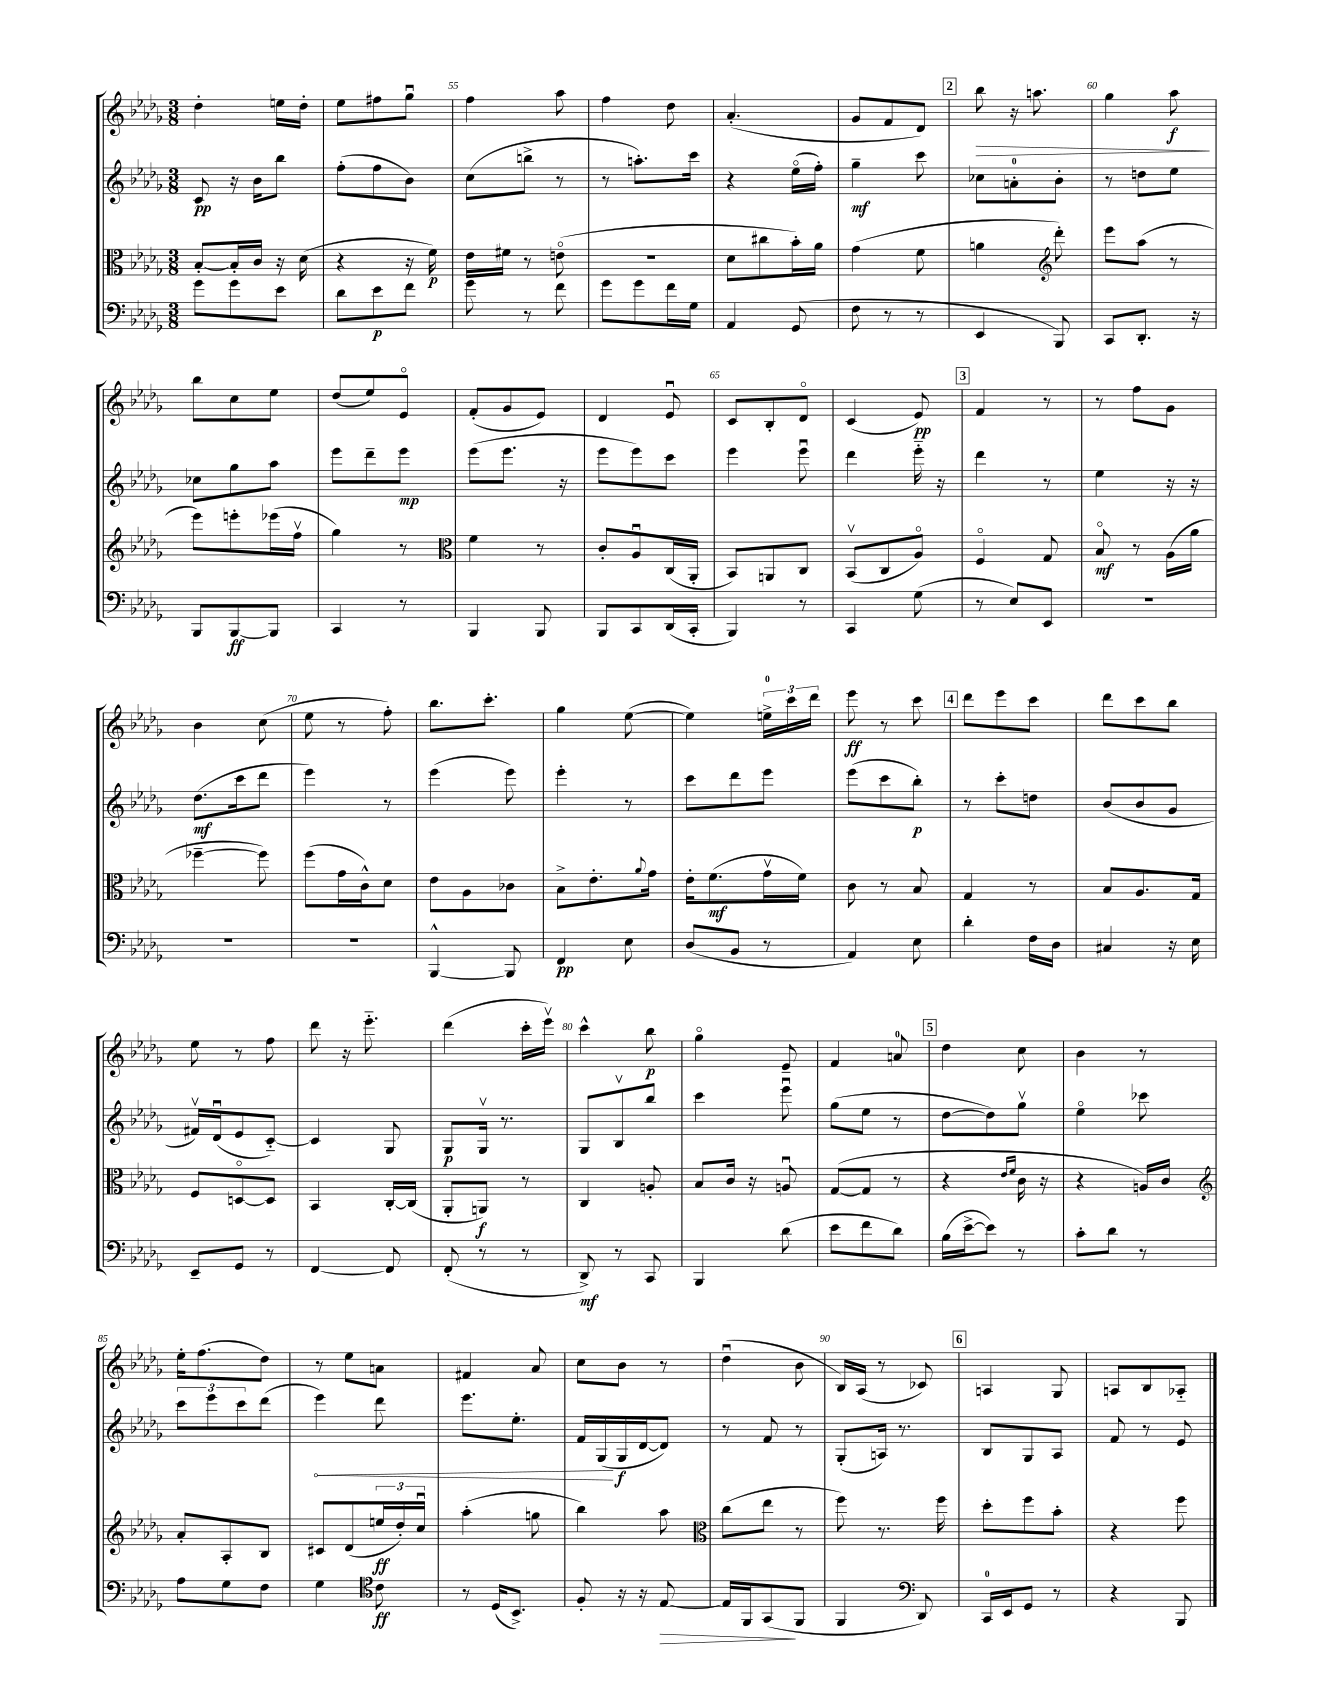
<<
\new StaffGroup <<
\new Staff = "s0" {
    \clef treble \key des \major \numericTimeSignature \time 3/8
    des''4-. e''16 des''16-. |
    ees''8 fis''8 ges''8\downbow |
    f''4 aes''8 |
    f''4 des''8 |
    aes'4.-.( |
    ges'8 f'8 des'8) |
    \mark \markup { \box "2" } bes''8\> r16 a''8. |
    ges''4 aes''8\f\! |
    bes''8 c''8 ees''8 |
    des''8( ees''8) ees'8\flageolet |
    f'8-.( ges'8 ees'8) |
    des'4 ees'8\downbow |
    c'8 bes8-. des'8\flageolet |
    c'4( ees'8\pp) |
    \mark \markup { \box "3" } f'4 r8 |
    r8 f''8 ges'8 |
    bes'4 c''8( |
    ees''8 r8 f''8-.) |
    bes''8. c'''8.-. |
    ges''4 ees''8~( |
    ees''4) \tuplet 3/2 { e''16-0-> c'''16 des'''16 } |
    ees'''8\ff r8 c'''8 |
    \mark \markup { \box "4" } des'''8 ees'''8 c'''8 |
    des'''8 c'''8 bes''8 |
    ees''8 r8 f''8 |
    des'''8 r16 ees'''8.-_ |
    des'''4( c'''16-. ees'''16\upbow) |
    c'''4-^ bes''8\p |
    ges''4\flageolet ees'8-- |
    f'4 a'8-0 |
    \mark \markup { \box "5" } des''4 c''8 |
    bes'4 r8 |
    ees''16-. f''8.( des''8) |
    r8 ees''8 a'8 |
    fis'4 aes'8 |
    c''8 bes'8 r8 |
    des''4\downbow( bes'8 |
    bes16) aes16( r8 ces'8) |
    \mark \markup { \box "6" } a4 ges8 |
    a8 bes8 aes8-_ \bar "|." |
}
\new Staff = "s1" {
    \clef treble \key des \major \numericTimeSignature \time 3/8
    c'8\pp r16 bes'16 bes''8 |
    f''8-.( f''8 bes'8) |
    c''8( b''8-> r8 |
    r8 a''8.-.) c'''16 |
    r4 ees''16\flageolet( f''16-.) |
    ges''4--\mf c'''8 |
    \mark \markup { \box "2" } ces''8 a'8-0-. bes'8-. |
    r8 d''8 ees''8 |
    ces''8 ges''8 aes''8 |
    ees'''8 des'''8-- ees'''8\mp |
    ees'''8( ees'''8. r16 |
    ees'''8 ees'''8) c'''8 |
    ees'''4 ees'''8\downbow |
    des'''4 ees'''16-_ r16 |
    \mark \markup { \box "3" } des'''4 r8 |
    ees''4 r16 r16 |
    des''8.\mf( c'''16 des'''8 |
    ees'''4) r8 |
    ees'''4( ees'''8) |
    ees'''4-. r8 |
    c'''8 des'''8 ees'''8 |
    ees'''8( c'''8 bes''8-.\p) |
    \mark \markup { \box "4" } r8 c'''8-. d''8 |
    bes'8( bes'8 ges'8 |
    fis'16\upbow) des'16\downbow( ees'8 c'8~-_) |
    c'4 ges8 |
    ges8\p ges16\upbow r8. |
    ges8 bes8\upbow bes''8 |
    c'''4 ees'''8\downbow |
    ges''8( ees''8 r8 |
    \mark \markup { \box "5" } des''8~ des''8) ges''8\upbow |
    ees''4\flageolet ces'''8 |
    \tuplet 3/2 { c'''8 ees'''8 c'''8 } des'''8( |
    \once \override Hairpin.circled-tip = ##t ees'''4\<) des'''8 |
    ees'''8. ees''8.-. |
    f'16 ges16\!( ges16\f des'16~ des'8) |
    r8 f'8 r8 |
    ges8-.( a16) r8. |
    \mark \markup { \box "6" } bes8 ges8 aes8 |
    f'8 r8 ees'8 \bar "|." |
}
\new Staff = "s2" {
    \clef alto \key des \major \numericTimeSignature \time 3/8
    bes8~-. bes16-. c'16 r16 des'16( |
    r4 r16 f'16\p) |
    ees'16 fis'16 r8 e'8\flageolet( |
    R4. |
    des'8 cis''8 bes'16-.) aes'16 |
    ges'4( f'8 |
    \mark \markup { \box "2" } a'4 \clef treble des'''8-.) |
    ees'''8 aes''8( r8 |
    ees'''8) e'''8-. ees'''16( f''16\upbow |
    ges''4) r8 |
    \clef alto f'4 r8 |
    c'8-. aes8\downbow c16( aes,16-. |
    bes,8) a,8 c8 |
    bes,8\upbow( c8 aes8\flageolet) |
    \mark \markup { \box "3" } f4\flageolet ges8 |
    bes8\flageolet\mf r8 aes16( aes'16 |
    fes''4~-- fes''8) |
    f''8( ges'16 c'16-^) des'8 |
    ees'8 aes8 ces'8 |
    bes8-> ees'8.-. \appoggiatura { aes'8 } ges'16 |
    ees'16-. f'8.\mf( ges'16\upbow f'16) |
    c'8 r8 bes8 |
    \mark \markup { \box "4" } ges4 r8 |
    bes8 aes8. ges16 |
    f8 d8~\flageolet d8 |
    bes,4 c16~-. c16( |
    aes,8-. a,8\f) r8 |
    c4 a8-. |
    bes8 c'16 r16 a8\downbow |
    ges8~( ges8 r8 |
    \mark \markup { \box "5" } r4 \grace { ees'16 f'16 } c'16 r16 |
    r4 a16) c'16 |
    \clef treble aes'8-. aes8-. bes8 |
    cis'8 des'8( \tuplet 3/2 { e''16\ff des''16-.) c''16\downbow } |
    aes''4-.( g''8 |
    bes''4) aes''8 |
    \clef alto c''8( ees''8 r8 |
    f''8) r8. f''16 |
    \mark \markup { \box "6" } des''8-. f''8 bes'8-. |
    r4 f''8 \bar "|." |
}
\new Staff = "s3" {
    \clef bass \key des \major \numericTimeSignature \time 3/8
    ges'8 ges'8 ees'8 |
    des'8 ees'8\p f'8 |
    ges'8 r8 f'8 |
    ges'8 ges'8 f'16 ges16 |
    aes,4 ges,8( |
    f8 r8 r8 |
    \mark \markup { \box "2" } ees,4 bes,,8) |
    c,8 des,8.-. r16 |
    bes,,8 bes,,8~\ff bes,,8 |
    c,4 r8 |
    bes,,4 bes,,8 |
    bes,,8 c,8 des,16( c,16-. |
    bes,,4) r8 |
    c,4 ges8( |
    \mark \markup { \box "3" } r8 ees8) ees,8 |
    R4. |
    R4. |
    R4. |
    bes,,4~-^ bes,,8 |
    f,4\pp ees8 |
    des8( bes,8 r8 |
    aes,4) ees8 |
    \mark \markup { \box "4" } des'4-. f16 des16 |
    cis4 r16 ees16 |
    ees,8-- ges,8 r8 |
    f,4~ f,8 |
    f,8-.( r8 r8 |
    des,8->\mf) r8 c,8 |
    bes,,4 des'8( |
    ees'8 f'8 des'8) |
    \mark \markup { \box "5" } bes16( ees'16~-> ees'8) r8 |
    c'8-. des'8 r8 |
    aes8 ges8 f8 |
    ges4 \clef tenor c'8\ff |
    r8 des16( bes,8.->) |
    f8-. r16 r16 ees8~\> |
    ees16 f,16 ges,8\!( f,8 |
    f,4 \clef bass des,8) |
    \mark \markup { \box "6" } c,16-0 ees,16 ges,8 r8 |
    r4 bes,,8 \bar "|." |
}
>>
>>
\layout { \context { \Score currentBarNumber = #53 \override BarNumber.break-visibility = ##(#f #t #t) barNumberVisibility = #(every-nth-bar-number-visible 5) } }
